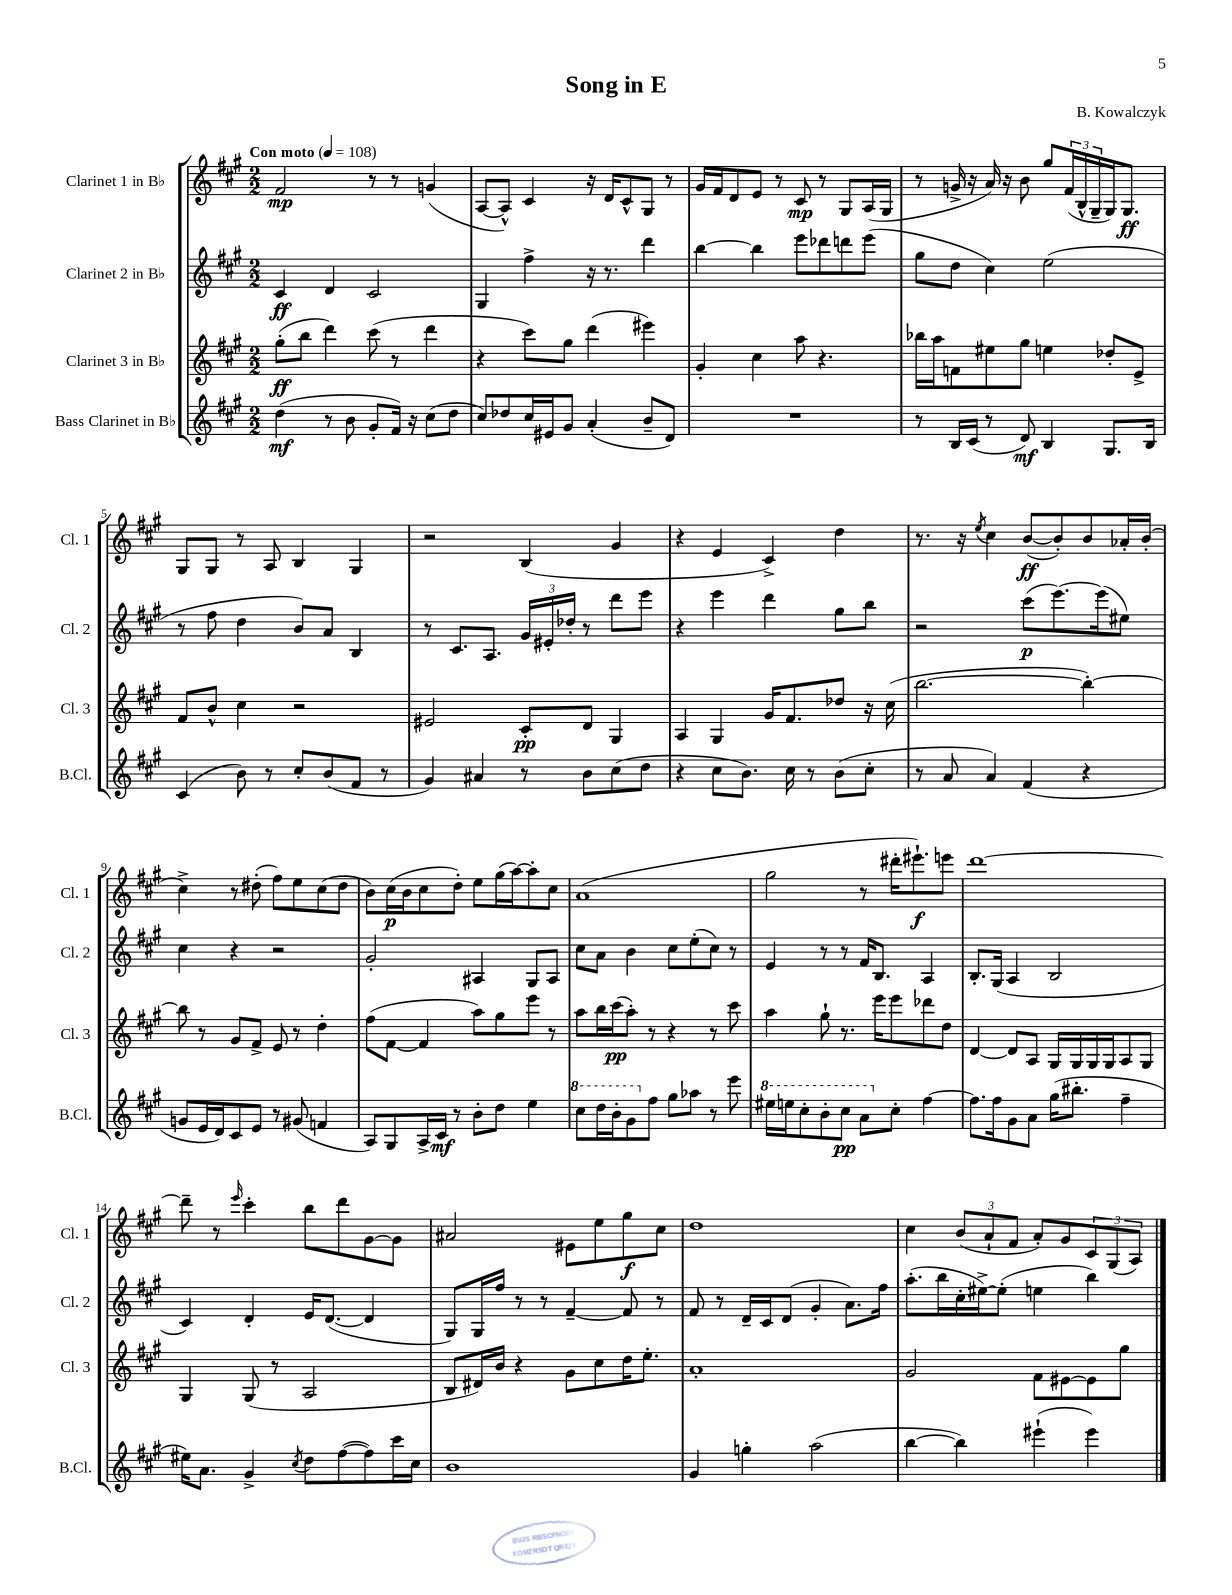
\header { title = "Song in E" composer = "B. Kowalczyk" }
<<
\new StaffGroup <<
\new Staff = "s0" \with { instrumentName = "Clarinet 1 in Bb" shortInstrumentName = "Cl. 1" } {
    \clef treble \key a \major \numericTimeSignature \time 2/2 \tempo "Con moto" 4 = 108
    fis'2\mp r8 r8 g'4( |
    a8~ a8-^) cis'4 r16 d'16 cis'8-^ gis8 r8 |
    gis'16 fis'16 d'8 e'8 r8 cis'8\mp r8 gis8 a16( gis16 |
    r8 g'16-> r16 a'16) r16 b'8 gis''8 \tuplet 3/2 { fis'16( b16-^ gis16-- } gis16) gis8.\ff |
    gis8 gis8 r8 a8 b4 gis4 |
    r2 b4( gis'4 |
    r4 e'4 cis'4->) d''4 |
    r8. r16 \acciaccatura { e''8 } cis''4 b'8~\ff( b'8-.) b'8 aes'16-. b'16-.( |
    cis''4->) r8 dis''8-.( fis''8) e''8 cis''8( dis''8 |
    b'8) cis''16\p( b'16 cis''8 d''8-.) e''8 gis''16( a''16~) a''8-. cis''8 |
    a'1( |
    gis''2 r8 dis'''16-. eis'''8.-!\f) e'''8 |
    d'''1~ |
    d'''8-- r8 \grace { e'''16 } cis'''4-. b''8 d'''8 gis'8~ gis'8 |
    ais'2 eis'8 e''8 gis''8\f cis''8 |
    d''1 |
    cis''4 \tuplet 3/2 { b'8( a'8-! fis'8 } a'8-.) gis'8 \tuplet 3/2 { cis'8 gis8( a8) } \bar "|." |
}
\new Staff = "s1" \with { instrumentName = "Clarinet 2 in Bb" shortInstrumentName = "Cl. 2" } {
    \clef treble \key a \major \numericTimeSignature \time 2/2
    cis'4\ff d'4 cis'2 |
    gis4 fis''4-> r16 r8. d'''4 |
    b''4~ b''4 e'''8 des'''8 d'''8 e'''8( |
    gis''8 d''8 cis''4) e''2( |
    r8 fis''8 d''4 b'8) a'8 b4 |
    r8 cis'8. a8. \tuplet 3/2 { gis'16 eis'16-. des''16-. } r8 d'''8 e'''8 |
    r4 e'''4 d'''4 gis''8 b''8 |
    r2 cis'''8\p( e'''8.~) e'''16( eis''8) |
    cis''4 r4 r2 |
    gis'2-. ais4 gis8 ais8 |
    cis''8 a'8 b'4 cis''8 e''8-.( cis''8) r8 |
    e'4 r8 r8 fis'16 b8. a4 |
    b8.-. gis16( a4 b2 |
    cis'4) d'4-. e'16 d'8.~( d'4 |
    gis8) gis16 fis''16 r8 r8 fis'4~-- fis'8 r8 |
    fis'8 r8 d'16-- cis'16 d'8( gis'4-. a'8.) fis''16 |
    a''8.-.( b''16 cis''16-. eis''16~->) eis''8-.( e''4 b''4) \bar "|." |
}
\new Staff = "s2" \with { instrumentName = "Clarinet 3 in Bb" shortInstrumentName = "Cl. 3" } {
    \clef treble \key a \major \numericTimeSignature \time 2/2
    gis''8-.\ff( b''8 d'''4) cis'''8( r8 d'''4 |
    r4 cis'''8) gis''8 d'''4( eis'''4) |
    gis'4-. cis''4 a''8 r4. |
    bes''16 a''16 f'8 eis''8 gis''8 e''4 des''8-. e'8-> |
    fis'8 b'8-^ cis''4 r2 |
    eis'2 cis'8-.\pp d'8 gis4 |
    a4 gis4 gis'16 fis'8. des''8 r16 cis''16( |
    b''2.~ b''4~-.) |
    b''8 r8 gis'8 fis'8-> e'8 r8 d''4-. |
    fis''8( fis'8~ fis'4 a''8) gis''8 e'''8 r8 |
    a''8 b''16 cis'''16\pp( a''8-.) r8 r4 r8 cis'''8 |
    a''4 gis''8-! r8. e'''16 e'''8 des'''8 d''8 |
    d'4~ d'8 a8 gis16 gis16 gis16 gis16 a8 gis8 |
    gis4 gis8( r8 a2 |
    b8 dis'16) b'16 r4 gis'8 cis''8 d''16 e''8.-. |
    a'1-. |
    gis'2 fis'8 eis'8~ eis'8 gis''8 \bar "|." |
}
\new Staff = "s3" \with { instrumentName = "Bass Clarinet in Bb" shortInstrumentName = "B.Cl." } {
    \clef treble \key a \major \numericTimeSignature \time 2/2
    d''4\mf( r8 b'8 gis'8-. fis'16) r16 cis''8( d''8 |
    cis''8) des''8 cis''16 eis'16 gis'8 a'4-.( b'8-- d'8) |
    R1 |
    r8 b16 cis'16( r8 d'8\mf) b4 gis8. b16 |
    cis'4( b'8) r8 cis''8-. b'8( fis'8 r8 |
    gis'4) ais'4 r8 b'8 cis''8( d''8 |
    r4 cis''8 b'8.) cis''16 r8 b'8( cis''8-. |
    r8 a'8 a'4) fis'4( r4 |
    g'8 e'16 d'16) cis'8 e'8 r8 gis'8( f'4 |
    a8) gis8 a16-> cis'16\mf r8 b'8-. d''8 e''4 |
    \ottava #1 cis'''8 d'''16 b''16-. gis''8 \ottava #0 fis''8 gis''8 aes''8 r8 e'''8 |
    \ottava #1 eis'''16 e'''16 cis'''8-. b''8-. cis'''8\pp a''8 \ottava #0 cis''8-. fis''4~ |
    fis''8. fis''16 gis'8 a'8 gis''16( bis''8.-. fis''4-- |
    eis''16) a'8. gis'4-> \acciaccatura { cis''8 } d''8 fis''8~( fis''8) cis'''16 cis''16 |
    b'1 |
    gis'4 g''4-. a''2( |
    b''4~ b''4) eis'''4-!( eis'''4) \bar "|." |
}
>>
>>
